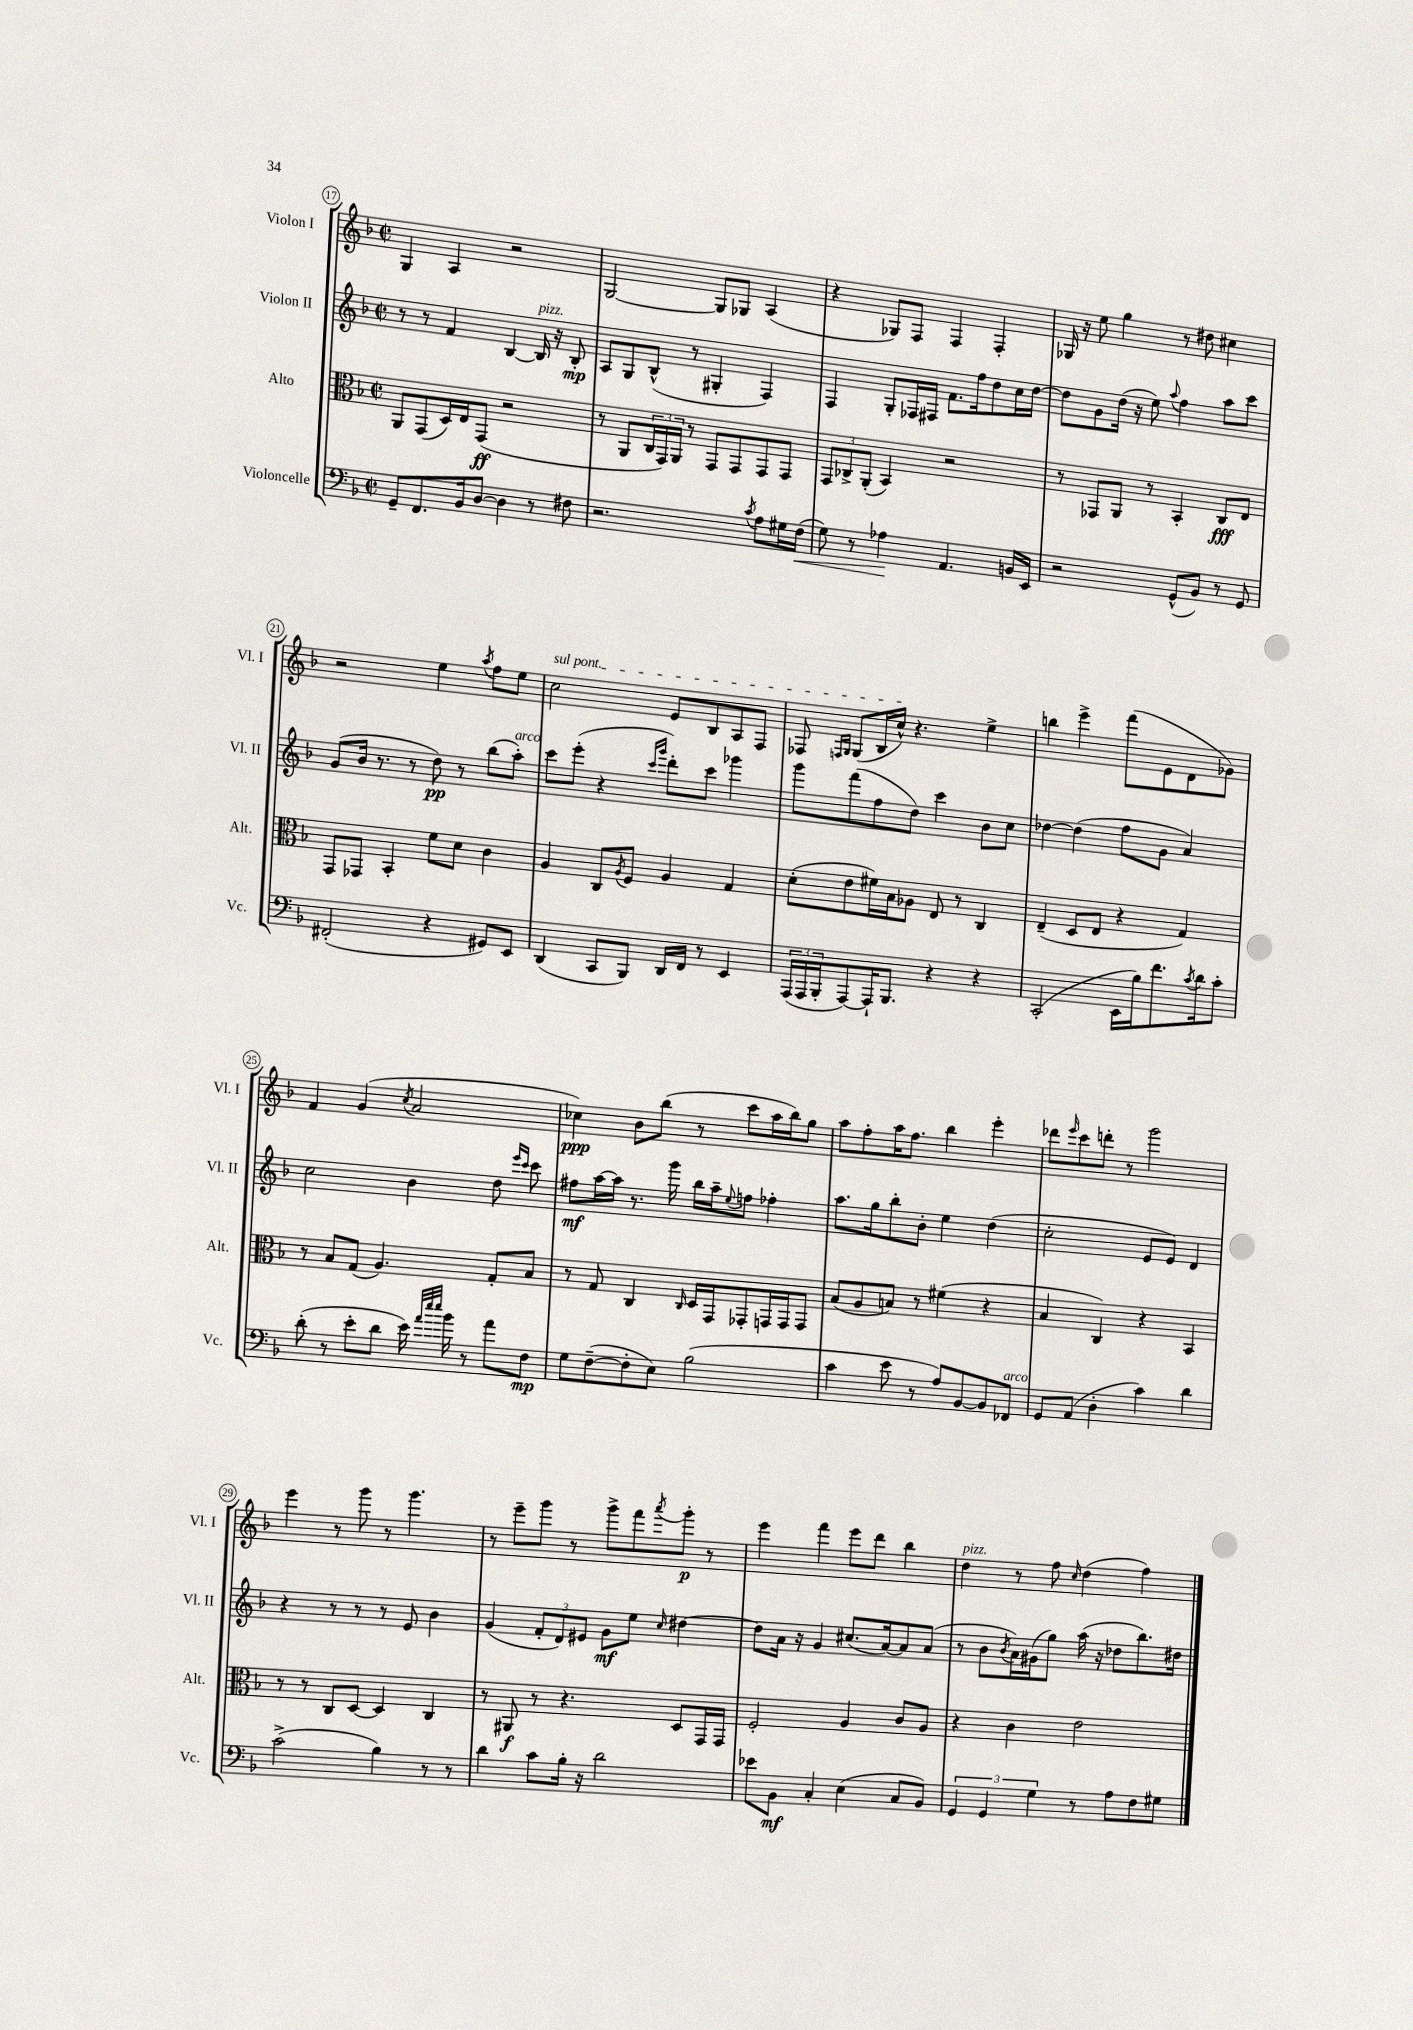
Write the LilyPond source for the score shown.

<<
\new StaffGroup <<
\new Staff = "s0" \with { instrumentName = "Violon I" shortInstrumentName = "Vl. I" } {
    \clef treble \key f \major \defaultTimeSignature \time 2/2
    g4 a4 r2 |
    g2~ g8 ges8 a4( |
    r4 ges8) f8 f4 f4-. |
    ges16 r16 e''8 g''4 r8 dis''8 cis''4 |
    r2 e''4 \acciaccatura { a''8 } f''8 e''8 |
    \once \override TextSpanner.bound-details.left.text = \markup { \italic "sul pont." } c''2\startTextSpan e'8 bes8 a8 f8 |
    fes8 \grace { f16 g16 } g8( bes16 c''16-^\stopTextSpan) r4. e''4-> |
    b''4 e'''4-> f'''8( e'8 d'8 ges'8) |
    f'4 g'4( \acciaccatura { c''8 } a'2 |
    ces''4\ppp) bes'8 bes''8( r8 c'''8 a''16 bes''16) g''8 |
    a''8 f''8-. a''16 f''8. bes''4 e'''4-. |
    des'''8 \grace { e'''16 } c'''8 d'''8-. r8 g'''2 |
    e'''4 r8 g'''8 r8 g'''4. |
    r8 e'''8-- g'''8 r8 g'''8-> f'''8 \acciaccatura { a'''8 } g'''8-.\p r8 |
    e'''4 f'''4 e'''8 d'''8 bes''4 |
    d''4^\markup { \italic "pizz." } r8 f''8 \grace { c''16 } d''4( f''4) \bar "|." |
}
\new Staff = "s1" \with { instrumentName = "Violon II" shortInstrumentName = "Vl. II" } {
    \clef treble \key f \major \defaultTimeSignature \time 2/2
    r8 r8 f'4 bes4~ bes16^\markup { \italic "pizz." } r16 bes8-.\mp |
    a8 g8 bes8-^( r8 gis4-. f4) |
    f4 g8-. fes16 fis16 f'8. f''16 d''8 c''16 d''16~ |
    d''8 g'8 d''16( r16 e''8) \appoggiatura { a''8 } f''4 a''8 c'''8 |
    g'8( bes'16 r8. r8 d''8\pp) r8 bes''8( a''8-.^\markup { \italic "arco" }) |
    c'''8 e'''8-.( r4 \grace { c'''16 g'''16 } d'''8-.) c'''8 ges'''4 |
    g'''8 f'''8( f''8 d''8) c'''4 bes'8 c''8 |
    des''4~ des''4( f''8 g'8 a'4) |
    c''2 bes'4 d''8 \grace { e'''16 c'''16 } c'''8 |
    fis''8\mf a''16~ a''16 r8. g'''16 bes''16 a''16-- \appoggiatura { e''8 } f''8 fes''4-. |
    a''8. g''16 bes''8-. bes'8-. e''4 d''4( |
    c''2-. e'8 e'8) d'4 |
    r4 r8 r8 r8 e'8 bes'4 |
    g'4( \tuplet 3/2 { f'8-. d'8) eis'8 } g'8\mf e''8 \grace { c''16 } dis''4~ |
    dis''8 a'16 r16 g'4 cis''8.( a'16~) a'8 a'8( |
    r8 bes'8 \acciaccatura { bes'8 } a'16) gis'16( g''8) a''16( r16 des''8 bes''8.) dis''16 \bar "|." |
}
\new Staff = "s2" \with { instrumentName = "Alto" shortInstrumentName = "Alt." } {
    \clef alto \key f \major \defaultTimeSignature \time 2/2
    a,8 g,8( d16) e16 g,8\ff( r2 |
    r8 a,8 \tuplet 3/2 { c16 g,16) a,16 } r8 g,8 g,8 g,8 g,8 |
    \tuplet 3/2 { g,8 ces8-> a,8-.( } bes,4) r2 |
    r8 ges,8 a,8 r8 bes,4-. c8\fff e8 |
    g,8 ges,8 bes,4-. f'8 d'8 c'4 |
    a4 c8 \acciaccatura { a8 } f8 a4 g4 |
    d'8-.( e'8 fis'16) bes16 aes8 e8 r8 c4 |
    e4--( d8 e8 r4 g4) |
    r8 bes8 g8( a4.) g8-. bes8 |
    r8 g8 c4 \grace { c16 } d16 g,16 ges,8-. g,16 g,16 g,8 |
    bes8( a8 b8) r8 fis'4( r4 |
    bes4 c4) r4 bes,4 |
    r8 r8 c8 d8~ d4 c4 |
    r8 ais,8\f r8 r4. d8 g,16 g,16 |
    f2-. a4 c'8 a8 |
    r4 c'4 e'2 \bar "|." |
}
\new Staff = "s3" \with { instrumentName = "Violoncelle" shortInstrumentName = "Vc." } {
    \clef bass \key f \major \defaultTimeSignature \time 2/2
    g,8-- f,8. bes,16 d8~ d4 r8 fis8 |
    r2. \acciaccatura { c'8 } a8 gis16 f16\<( |
    g8) r8 aes4\! a,4. b,16 e,16 |
    r2 g,8-^( bes,8) r8 g,8 |
    fis,2-.( r4 gis,8) e,8 |
    d,4( c,8 bes,,8) d,16 f,16 r8 e,4 |
    \tuplet 3/2 { a,,16( a,,16 bes,,16-. } a,,8~) a,,16-! bes,,8. r4 r4 |
    c,2-.( e,16 bes16) f'8. \acciaccatura { c'8 } d'16 c'8-. |
    d'8-.( r8 e'8-. d'8 e'16) \grace { a'32 e''32 e''32 } bes'16 r8 a'8 f8\mp |
    g8 f8~--( f8-. e8) bes2( |
    c'4 e'8 r8 a8) bes,8~ bes,8 fes,8^\markup { \italic "arco" } |
    g,8 a,8( d4-. c'4) d'4 |
    c'2->( bes4) r8 r8 |
    d'4 c'8 bes16-. r16 d'2 |
    ees'8 bes,8\mf c4-. e4( c8 bes,8) |
    \tuplet 3/2 { g,4 g,4 g4 } r8 a8 f8 gis8 \bar "|." |
}
>>
>>
\layout { \context { \Score currentBarNumber = #17 \override BarNumber.stencil = #(make-stencil-circler 0.1 0.3 ly:text-interface::print) } }
